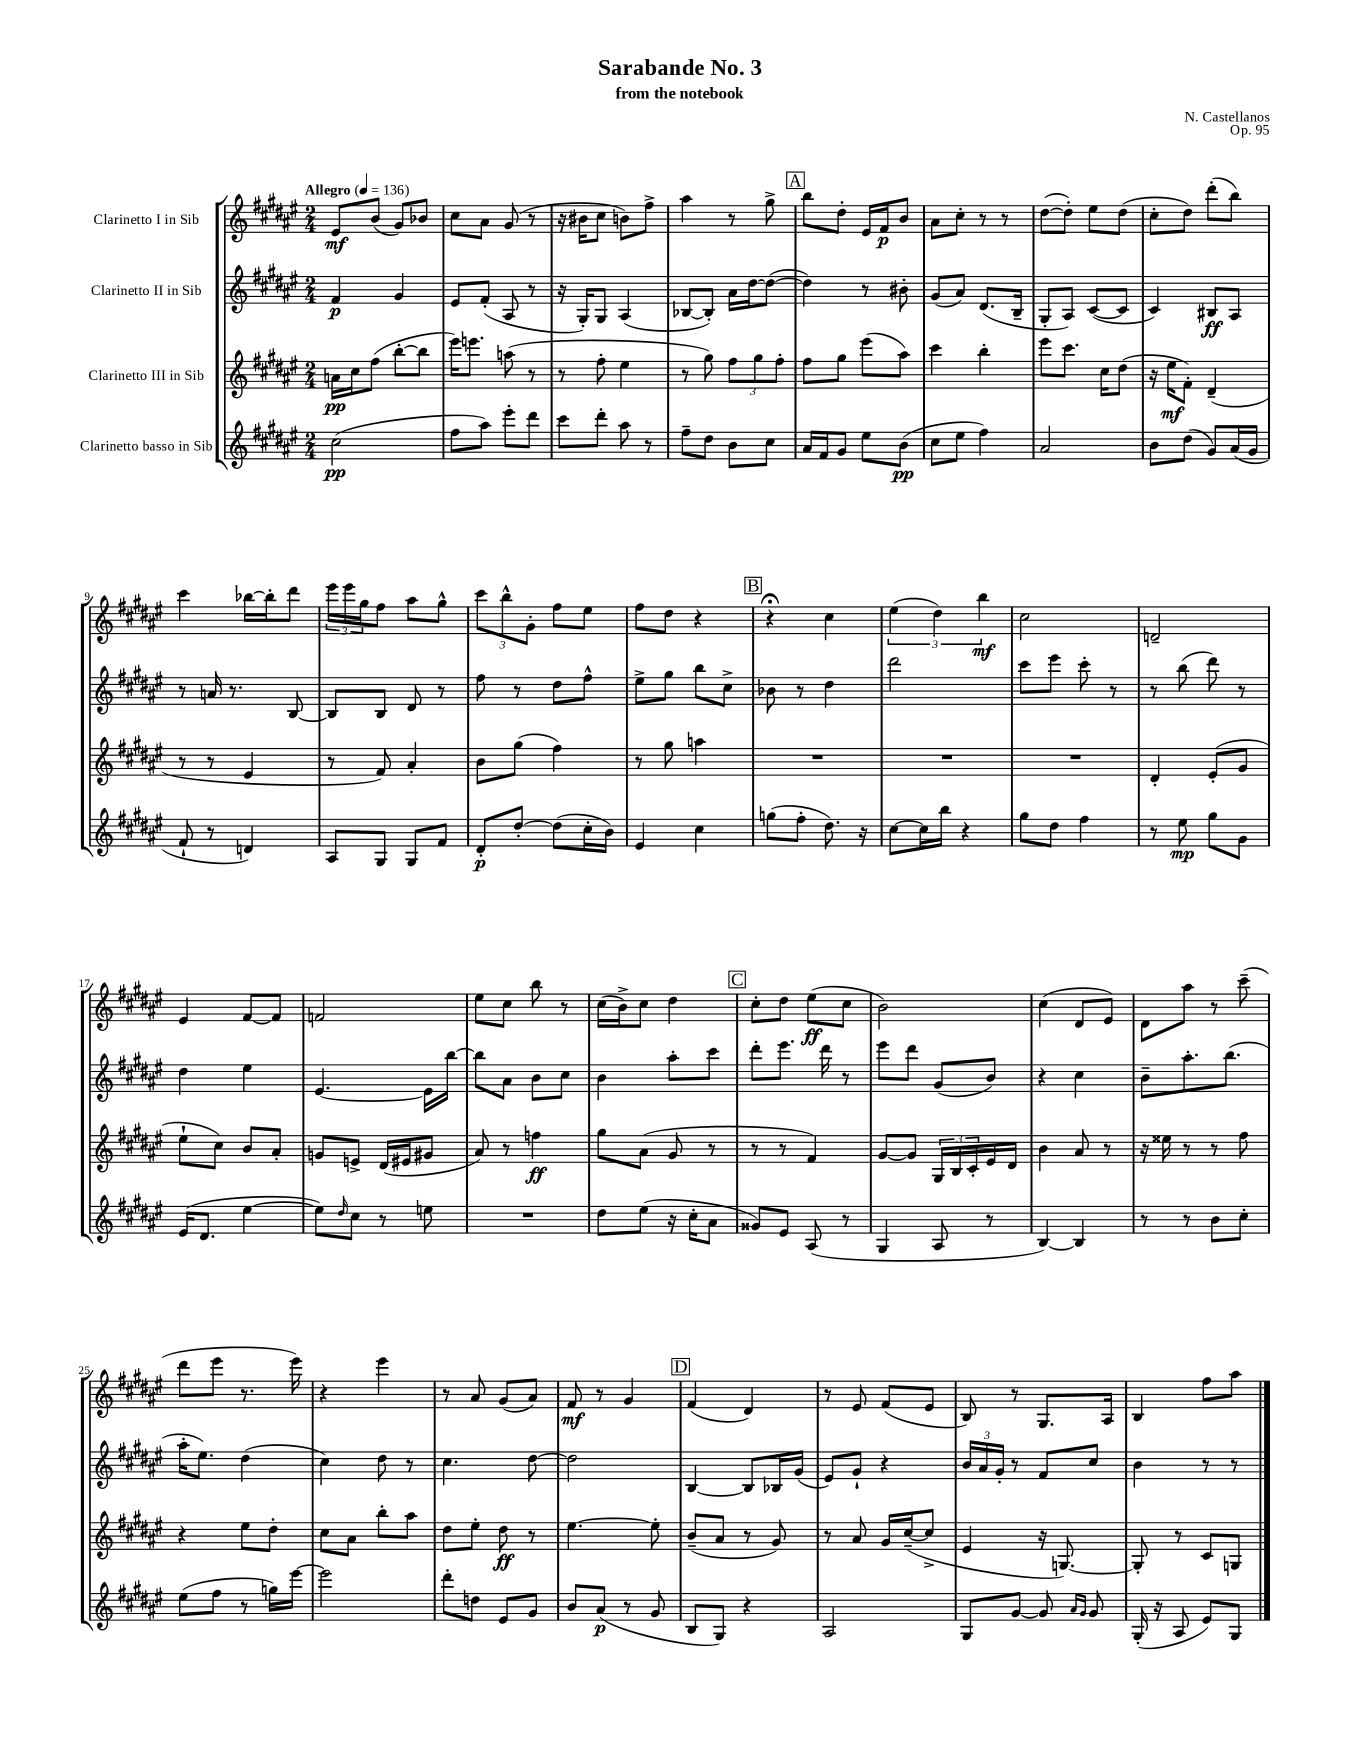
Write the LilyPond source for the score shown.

\header { title = "Sarabande No. 3" composer = "N. Castellanos" subtitle = "from the notebook" opus = "Op. 95" }
<<
\new StaffGroup <<
\new Staff = "s0" \with { instrumentName = "Clarinetto I in Sib" } {
    \clef treble \key fis \major \numericTimeSignature \time 2/4 \tempo "Allegro" 4 = 136
    eis'8\mf b'8( gis'8) bes'8 |
    cis''8 ais'8 gis'8( r8 |
    r16 bis'16 cis''8 b'8) fis''8-> |
    ais''4 r8 gis''8-> |
    \mark \markup { \box "A" } b''8 dis''8-. eis'16 fis'16\p b'8 |
    ais'8 cis''8-. r8 r8 |
    dis''8~( dis''8-.) eis''8 dis''8( |
    cis''8-. dis''8) dis'''8-.( b''8) |
    cis'''4 bes''16~ bes''16-. dis'''8 |
    \tuplet 3/2 { eis'''16 eis'''16 gis''16 } fis''8 ais''8 gis''8-^ |
    \tuplet 3/2 { cis'''8 b''8-^ gis'8-. } fis''8 eis''8 |
    fis''8 dis''8 r4 |
    \mark \markup { \box "B" } r4\fermata cis''4 |
    \tuplet 3/2 { eis''4( dis''4) b''4\mf } |
    cis''2 |
    d'2-- |
    eis'4 fis'8~ fis'8 |
    f'2 |
    eis''8 cis''8 b''8 r8 |
    cis''16( b'16->) cis''8 dis''4 |
    \mark \markup { \box "C" } cis''8-. dis''8 eis''8\ff( cis''8 |
    b'2) |
    cis''4( dis'8 eis'8) |
    dis'8 ais''8 r8 cis'''8--( |
    dis'''8 eis'''8 r8. eis'''16) |
    r4 eis'''4 |
    r8 ais'8 gis'8( ais'8) |
    fis'8\mf r8 gis'4 |
    \mark \markup { \box "D" } fis'4( dis'4) |
    r8 eis'8 fis'8( eis'8 |
    b8) r8 gis8. ais16 |
    b4 fis''8 ais''8 \bar "|." |
}
\new Staff = "s1" \with { instrumentName = "Clarinetto II in Sib" } {
    \clef treble \key fis \major \numericTimeSignature \time 2/4
    fis'4\p gis'4 |
    eis'8 fis'8-.( ais8 r8 |
    r16 gis16-.) gis8 ais4( |
    bes8~ bes8-.) ais'16 dis''16~ dis''8~( |
    \mark \markup { \box "A" } dis''4) r8 bis'8-. |
    gis'8( ais'8) dis'8.( b16-- |
    gis8-. ais8) cis'8~( cis'8 |
    cis'4) bis8\ff ais8 |
    r8 a'16 r8. b8~ |
    b8 b8 dis'8 r8 |
    fis''8 r8 dis''8 fis''8-^ |
    eis''8-> gis''8 b''8 cis''8-> |
    \mark \markup { \box "B" } bes'8 r8 dis''4 |
    dis'''2 |
    cis'''8 eis'''8 cis'''8-. r8 |
    r8 b''8( dis'''8) r8 |
    dis''4 eis''4 |
    eis'4.~ eis'16 b''16~ |
    b''8 ais'8 b'8 cis''8 |
    b'4 ais''8-. cis'''8 |
    \mark \markup { \box "C" } dis'''8-. eis'''8. dis'''16 r8 |
    eis'''8 dis'''8 gis'8( b'8) |
    r4 cis''4 |
    b'8-- ais''8.-. b''8.( |
    ais''16-. eis''8.) dis''4( |
    cis''4) dis''8 r8 |
    cis''4. dis''8~ |
    dis''2 |
    \mark \markup { \box "D" } b4~ b8 bes16 gis'16( |
    eis'8) gis'8-! r4 |
    \tuplet 3/2 { b'16 ais'16 gis'16-. } r8 fis'8 cis''8 |
    b'4 r8 r8 \bar "|." |
}
\new Staff = "s2" \with { instrumentName = "Clarinetto III in Sib" } {
    \clef treble \key fis \major \numericTimeSignature \time 2/4
    a'16\pp cis''16 fis''8( b''8~-. b''8 |
    eis'''16) e'''8. a''8( r8 |
    r8 fis''8-. eis''4 |
    r8 gis''8) \tuplet 3/2 { fis''8 gis''8 fis''8-. } |
    \mark \markup { \box "A" } fis''8 gis''8 eis'''8( ais''8) |
    cis'''4 b''4-. |
    eis'''8 cis'''8. cis''16 dis''8( |
    r16 eis''16\mf fis'8-.) dis'4--( |
    r8 r8 eis'4 |
    r8 fis'8) ais'4-. |
    b'8 gis''8( fis''4) |
    r8 gis''8 a''4 |
    \mark \markup { \box "B" } R2 |
    R2 |
    R2 |
    dis'4-. eis'8-.( gis'8 |
    eis''8-! cis''8) b'8 ais'8-. |
    g'8 e'8-> dis'16( eis'16 gis'8 |
    ais'8) r8 f''4\ff |
    gis''8 ais'8( gis'8 r8 |
    \mark \markup { \box "C" } r8 r8 fis'4) |
    gis'8~ gis'8 \tuplet 3/2 { gis16 b16 cis'16-. } eis'16 dis'16 |
    b'4 ais'8 r8 |
    r16 eisis''16 r8 r8 fis''8 |
    r4 eis''8 dis''8-. |
    cis''8 ais'8 b''8-. ais''8 |
    dis''8 eis''8-. dis''8\ff r8 |
    eis''4.~ eis''8-. |
    \mark \markup { \box "D" } b'8--( ais'8 r8 gis'8) |
    r8 ais'8 gis'16 cis''16~--( cis''8-> |
    eis'4 r16 g8.~) |
    g8-. r8 cis'8 g8 \bar "|." |
}
\new Staff = "s3" \with { instrumentName = "Clarinetto basso in Sib" } {
    \clef treble \key fis \major \numericTimeSignature \time 2/4
    cis''2\pp( |
    fis''8 ais''8) eis'''8-. dis'''8 |
    cis'''8 dis'''8-. ais''8 r8 |
    fis''8-- dis''8 b'8 cis''8 |
    \mark \markup { \box "A" } ais'16 fis'16 gis'8 eis''8 b'8\pp( |
    cis''8 eis''8 fis''4) |
    ais'2 |
    b'8 dis''8( gis'8) ais'16( gis'16 |
    fis'8-! r8 d'4) |
    ais8 gis8 gis8 fis'8 |
    dis'8-.\p dis''8~-. dis''8( cis''16-. b'16) |
    eis'4 cis''4 |
    \mark \markup { \box "B" } g''8( fis''8-. dis''8.) r16 |
    cis''8~ cis''16 b''16 r4 |
    gis''8 dis''8 fis''4 |
    r8 eis''8\mp gis''8 gis'8 |
    eis'16( dis'8. eis''4~ |
    eis''8) \grace { dis''16 } cis''8 r8 e''8 |
    R2 |
    dis''8 eis''8( r16 cis''16-. ais'8 |
    \mark \markup { \box "C" } gisis'8) eis'8 ais8( r8 |
    gis4 ais8 r8 |
    b4~) b4 |
    r8 r8 b'8 cis''8-. |
    eis''8( fis''8 r8 g''16) eis'''16~ |
    eis'''2 |
    dis'''8-. d''8 eis'8 gis'8 |
    b'8 ais'8\p( r8 gis'8 |
    \mark \markup { \box "D" } b8 gis8) r4 |
    ais2 |
    gis8 gis'8~ gis'8 \grace { ais'16 gis'16 } gis'8 |
    gis16-.( r16 ais8 eis'8) gis8 \bar "|." |
}
>>
>>
